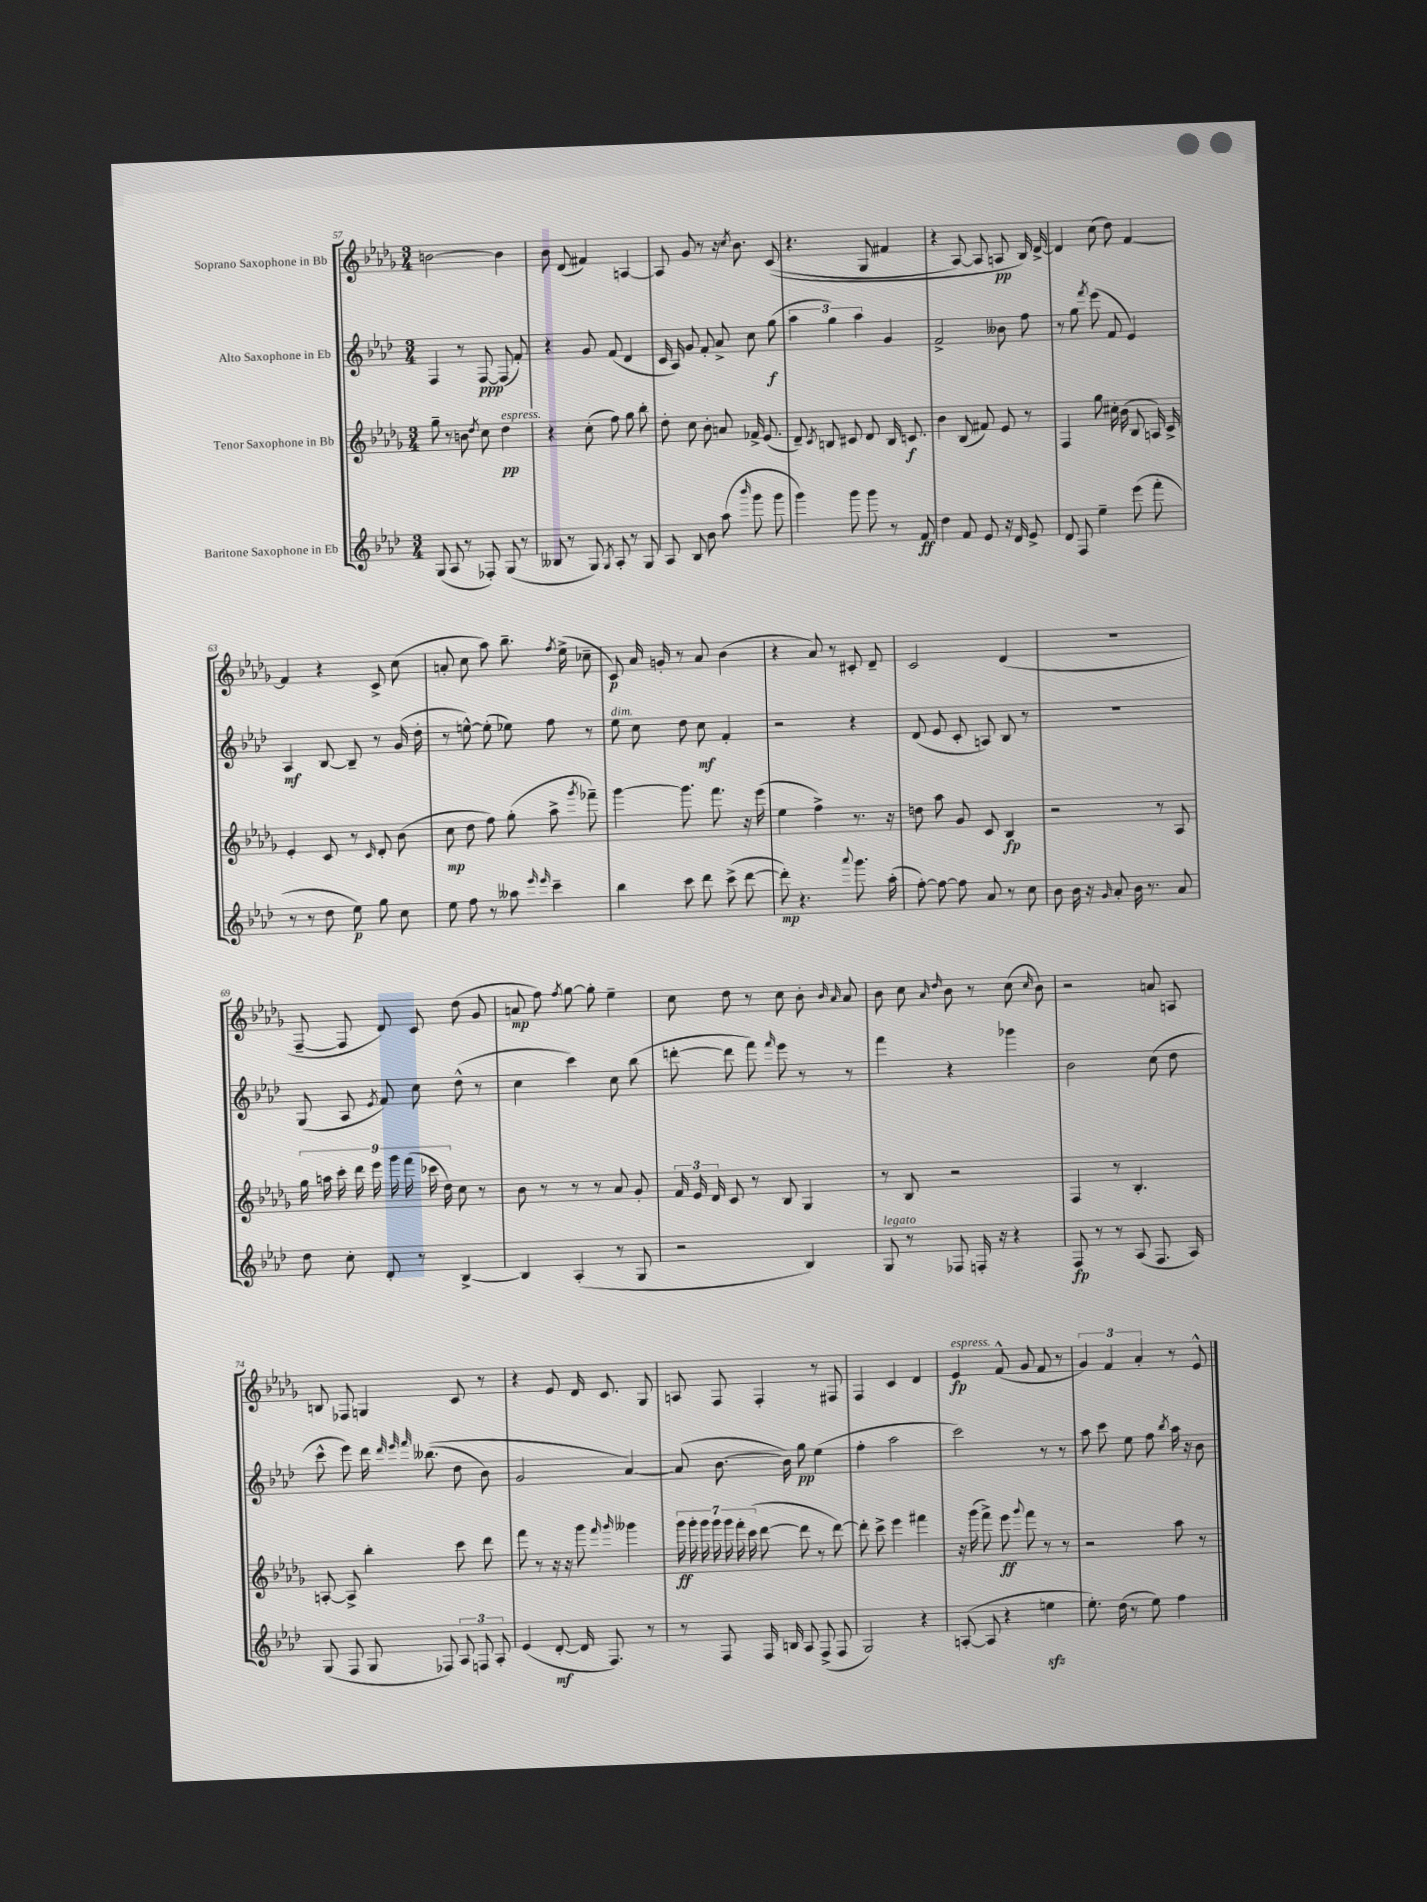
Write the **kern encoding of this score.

**kern	**kern	**kern	**kern
*staff4	*staff3	*staff2	*staff1
*clefG2	*clefG2	*clefG2	*clefG2
*k[b-e-a-d-]	*k[b-e-a-d-g-]	*k[b-e-a-d-]	*k[b-e-a-d-g-]
*M3/4	*M3/4	*M3/4	*M3/4
(8G	8gg-~	4F	[2b
8A-	8r	.	.
8r	8b	8r	.
.	8qdd-	.	.
8F-')	8cc	[8F	.
(8G	4dd-	(8F]	4b]
8r	.	8f')	.
=	=	=	=
8B--	4r	4r	8b-
8r	.	.	(8d-
8G)	(8cc'	8g	4f#)
8qG	.	.	.
8A-'	8ff)	(8f	.
8r	8gg-	4d-	[4A
8G	8bb-'	.	.
=	=	=	=
8A-	8dd-'	16c	8A]
.	.	16A-)	.
8B-	8cc	8g	8g-
8b-	8b-'	8f'	8r
(8aa-	8a	8a-^	16r
.	.	.	8qcc
.	.	.	8.b-
16qqbbb-	.	.	.
8ggg	16f-^	8cc	.
.	(8.e-	.	.
8ggg	.	(8gg	&((8c
=	=	=	=
4ggg)	8d-~)	6aa-	4.r
.	8qc	.	.
.	8B	.	.
.	.	6gg)	.
8ggg	8c#	.	.
.	.	6aa-	.
8ggg	8d-	.	8G-
8r	16B	4g	4f#
.	8.c	.	.
8f	.	.	.
=	=	=	=
4dd-	4b-	2f^	4r
8f	(8B-	.	[8A-)
8e-	8f#)	.	8A-]
16r	8e-	8b--	8A
16d-	.	.	.
8e-^	8r	8ff	16B-&)
.	.	.	[16d-^
=	=	=	=
8d-	4F	8r	4d-]
8F	.	8gg	.
.	.	8qfff	.
4ee-~	8gg-	(8eee-	(8cc
.	16cc#'	8f	8dd-)
.	(16b-	.	.
(8eee-	8B-	4e-)	[4f
8fff'	16A)	.	.
.	16c^	.	.
=	=	=	=
8r	4e-'	4A-	4f]
8r	.	.	.
8dd-	8c	[8B-	4r
8ee-)	8r	8B-~]	.
.	16qqc	.	.
8gg	8d-'	8r	8c^
8cc	(8b-	(16g	(8cc
.	.	16dd-'	.
=	=	=	=
8ee-	8cc	8r	8a'
8ff	8dd-	[8ee^^)	8cc
8r	8ff)	(8ee']	8aa-)
8aa--	(8gg-'	8ee-)	8.bb-~
16qqeee-	.	.	.
16qqeee-	.	.	.
4ccc~	8aa-^	8ff	.
.	.	.	8qff
.	.	.	(16ee-^
.	8qggg-	.	.
.	8fff-~)	8r	8cc-~
=	=	=	=
4bb-	[4ggg-	8ee-	8c)
.	.	8cc	16a-
.	.	.	16g'
8ccc	8.ggg-]	8dd-	8r
8ddd-	.	8cc	8a-
.	8.fff	.	.
(8ccc^	.	4f'	(4b-
[8ddd-	16r	.	.
.	(16eee-	.	.
=	=	=	=
8ddd-'])	4ee-	2r	4r
4.r	.	.	.
.	4ff^)	.	8a-)
.	.	.	8r
8qqaaa-	.	.	.
8.ggg	8.r	4r	8c#'
.	.	.	8d-~
(16aa-'	16r	.	.
=	=	=	=
[8ff')	8dd	(8d-	2c
8ff_	8aa-	8e-	.
8ff]	8g-	8c'	.
8a-	8c	8A)	.
8r	4B-	8B-	(4d-
8cc	.	8r	.
=	=	=	=
8b-	2r	2.r	2.r
16b-	.	.	.
16r	.	.	.
16qqg	.	.	.
8a-'	.	.	.
16b-	.	.	.
8.r	.	.	.
.	8r	.	.
8a-	8A-	.	.
=	=	=	=
8dd-	18gg-	(8G	[8F~
.	18aa	.	.
.	18ccc'	.	.
8cc'	.	8A-	8F]
.	18ddd-	.	.
.	18eee-	.	.
.	.	8qe-	.
8d-'	.	8f)	8d-)
.	18ggg-	.	.
.	(18fff	.	.
8r	.	8cc	8c
.	18ccc-	.	.
.	18dd-)	.	.
[4B-^	8cc	(8dd-^^	(8dd-
.	8r	8r	8g-
=	=	=	=
4B-]	8b-	4cc	8a
.	8r	.	8ff)
.	.	.	8qff
(4A-'	8r	4ccc)	[8gg-
.	8r	.	8gg-']
8r	8a-	8cc	4ee-~
8G	8g-'	(8bb-	.
=	=	=	=
2r	24f	[8ddd'	8cc
.	24e-	.	.
.	24d-	.	.
.	8c	8ddd]	8dd-
.	8r	8fff)	8r
.	.	16qqfff	.
.	8B-	8eee-	8cc
4B-)	4G-	8r	8b-'
.	.	.	16qqb-
.	.	.	16qqa-
.	.	8r	8a-
=	=	=	=
8G	8r	4fff	8b-
8r	8B-	.	8cc
.	.	.	16qqa-
.	.	.	16qqdd-
8F-	2r	4r	8b-
16F'	.	.	8r
16r	.	.	.
4r	.	4ggg-	(8cc
.	.	.	16qqcc
.	.	.	8b-)
=	=	=	=
8F	4F	2b-	2r
8r	.	.	.
8r	8r	.	.
(8A-	4.B-'	.	.
8.F	.	(8cc	8a
.	.	8dd-	8A
16A-)	.	.	.
=	=	=	=
(8G	[8A'	8ccc^^	8B
8F	8A^]	8eee-)	8F-
8G	4bb-'	16ddd-	4G
.	.	32qqddd-	.
.	.	32qqeee-	.
.	.	32qqfff	.
.	.	&((8.bb--	.
8F-)	.	.	.
12A-	8ccc	8dd-	8c
12F	.	.	.
.	8ddd-	8b-)	8r
12A-'	.	.	.
=	=	=	=
(4e-	8fff	2g	4r
.	8r	.	.
[8d-'	16r	.	8e-
.	16r	.	.
16d-]	8ggg-	.	16d-
8.F)	.	.	8.c
.	16qqfff	.	.
.	16qqggg-	.	.
.	4ggg--	[4a-&)	.
8r	.	.	8G-
=	=	=	=
8r	28ggg-	(8a-]	8A
.	28ggg-'	.	.
.	28ggg-	.	.
.	28ggg-	.	.
8F	.	[8.b-	8F
.	28ggg-	.	.
.	28fff'	.	.
.	(28ccc	.	.
16F	[8ddd-	.	4F'
16B	.	16b-])	.
8A-	8ddd-]	8gg	.
(8F^	8r	(4ee-	8r
8F	[8ddd-)	.	8F#
=	=	=	=
2G)	8ddd-']	4ff'	4F
.	8ccc^	.	.
.	4eee-	2aa-	4c
4r	4fff#	.	4d-
=	=	=	=
([8A'	16r	2ccc)	4e-
.	(16ggg-	.	.
8A]	8fff^)	.	.
4r	8eee-	.	(8f^^
.	8qqggg-	.	.
.	8fff	.	8g-
4ee	8r	8r	8f
.	8r	8r	8r
=	=	=	=
8.ee-')	2r	8aa-	6g-)
.	.	8ccc	.
.	.	.	6f
(16dd-	.	.	.
8r	.	8ee-	.
.	.	.	6a-'
8ee-)	.	8ff	.
.	.	8qbb-	.
4ff	8aa-	16aa-	8r
.	.	16r	.
.	8r	8b-	8e-^^
==	==	==	==
*-	*-	*-	*-
